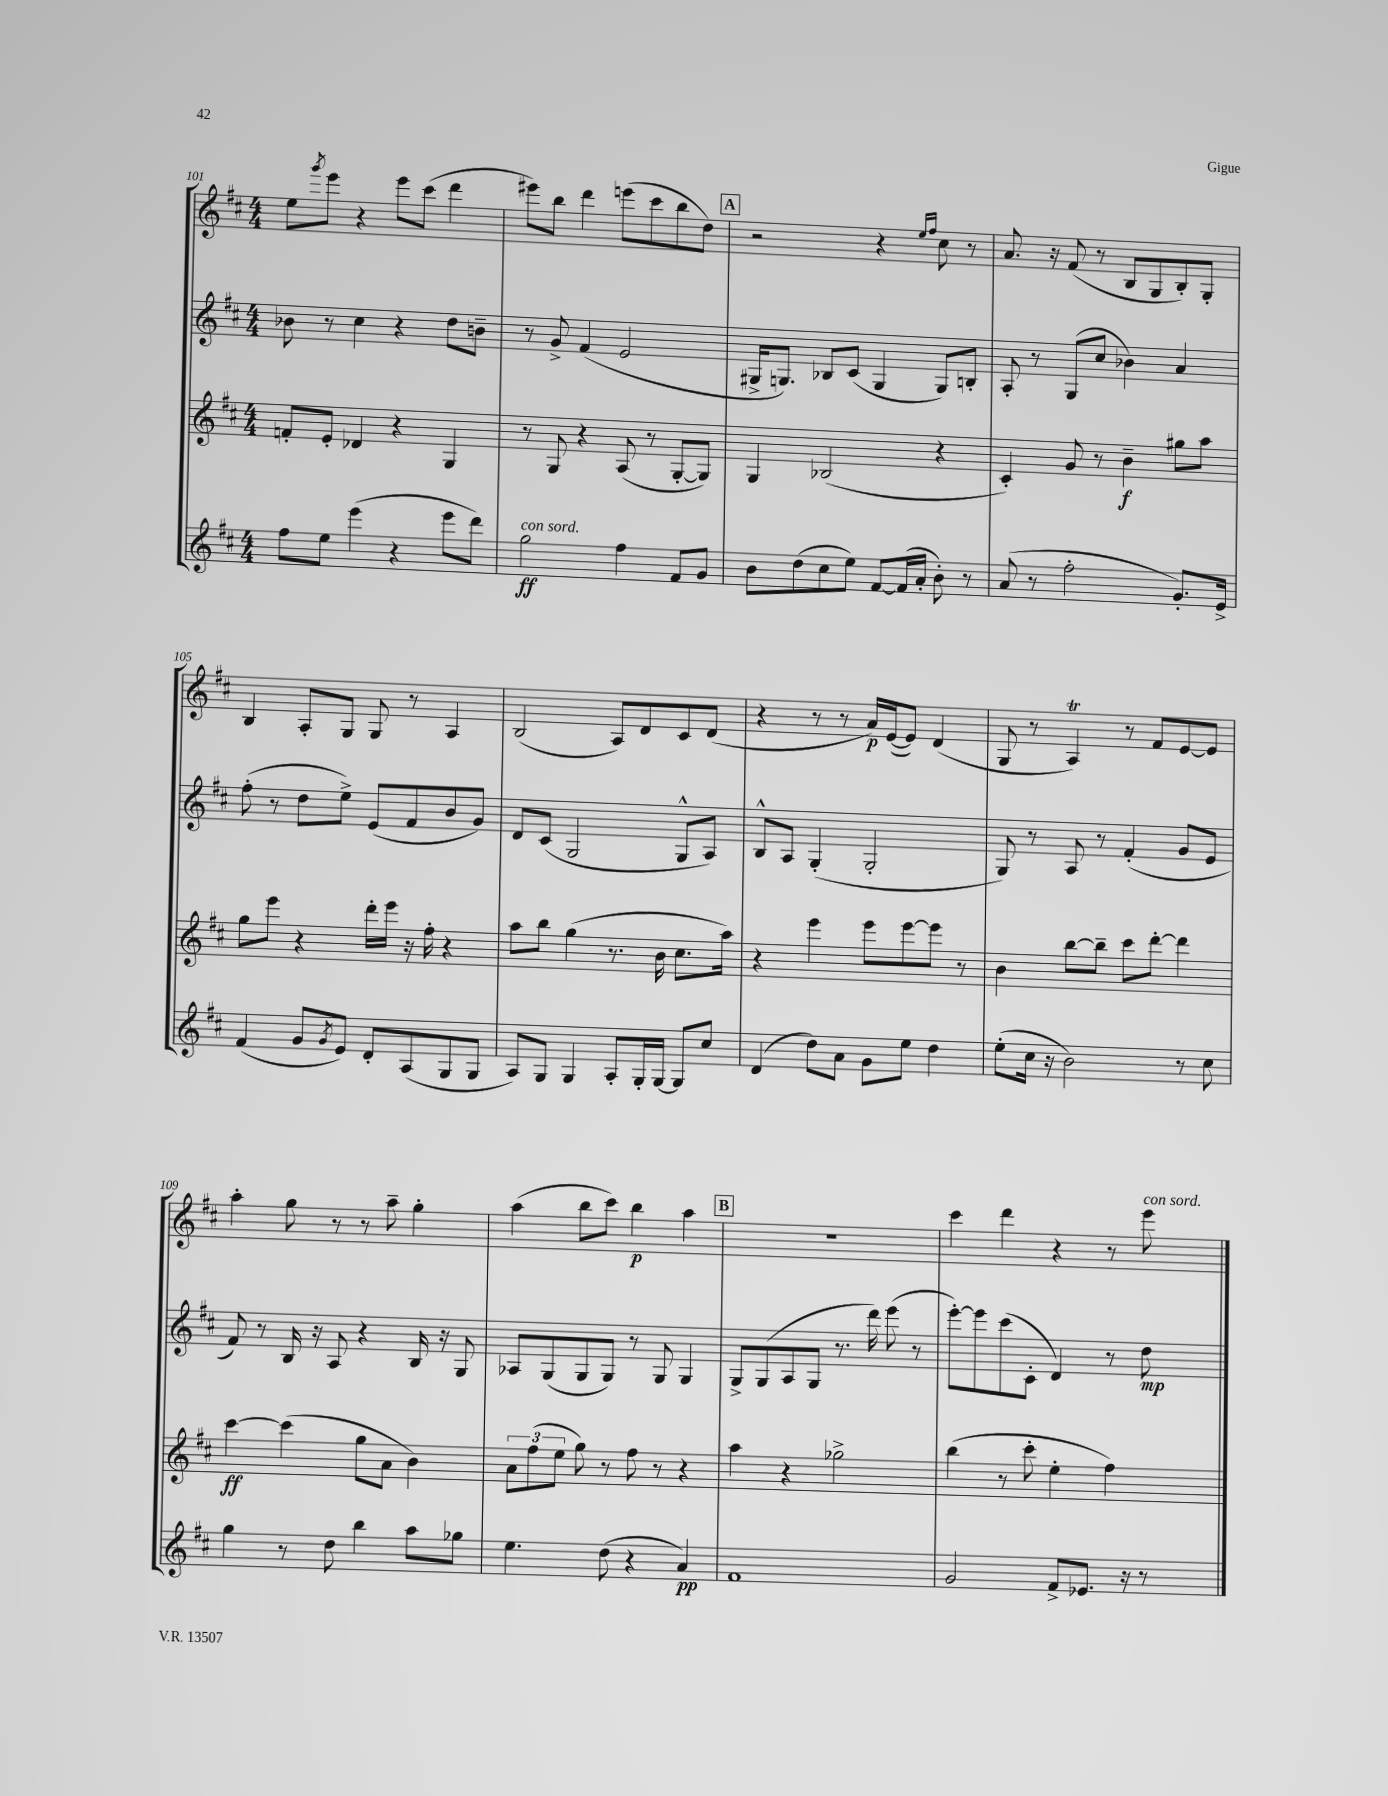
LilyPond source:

<<
\new StaffGroup <<
\new Staff = "s0" {
    \clef treble \key d \major \numericTimeSignature \time 4/4
    e''8 \acciaccatura { g'''8 } e'''8 r4 e'''8 cis'''8( d'''4 |
    eis'''8) b''8 d'''4 e'''8( cis'''8 b''8 d''8) |
    \mark \markup { \box "A" } r2 r4 \grace { e''16 fis''16 } cis''8 r8 |
    a'8. r16 fis'8( r8 b8 g8 b8-.) g8-. |
    b4 a8-. g8 g8 r8 a4 |
    b2( a8) d'8 cis'8 d'8( |
    r4 r8 r8 a'16\p) e'16~( e'8) d'4( |
    g8 r8 a4\trill) r8 fis'8 e'8~ e'8 |
    a''4-. g''8 r8 r8 a''8-- g''4-. |
    a''4( b''8 cis'''8) b''4\p a''4 |
    \mark \markup { \box "B" } r1 |
    cis'''4 d'''4 r4 r8 e'''8^\markup { \italic "con sord." } \bar "|." |
}
\new Staff = "s1" {
    \clef treble \key d \major \numericTimeSignature \time 4/4
    bes'8 r8 cis''4 r4 d''8 b'8-- |
    r8 g'8-> fis'4( e'2 |
    \mark \markup { \box "A" } gis16-> g8.) bes8 cis'8( g4 g8) b8-. |
    a8-. r8 g8( cis''8 bes'4) a'4 |
    fis''8-.( r8 d''8 e''8->) e'8( fis'8 b'8 g'8) |
    d'8 cis'8( g2 g8-^ a8) |
    b8-^ a8 g4-.( g2-. |
    g8) r8 a8 r8 fis'4-.( g'8 e'8 |
    fis'8) r8 b16 r16 a8 r4 b16 r16 g8 |
    aes8 g8( g8 g8) r8 g8 g4 |
    \mark \markup { \box "B" } g8-> g8( a8 g8 r8. d'''16) e'''8( r8 |
    e'''8~-.) e'''8 cis'''8( cis'8-. d'4) r8 d''8\mp \bar "|." |
}
\new Staff = "s2" {
    \clef treble \key d \major \numericTimeSignature \time 4/4
    f'8-. e'8-. des'4 r4 g4 |
    r8 g8 r4 a8( r8 g8~-. g8) |
    \mark \markup { \box "A" } g4 bes2( r4 |
    cis'4-.) g'8 r8 b'4--\f gis''8 a''8 |
    g''8 e'''8 r4 d'''16-. e'''16 r16 fis''16-. r4 |
    a''8 b''8 g''4( r8. b'16 cis''8. a''16) |
    r4 e'''4 e'''8 e'''8~ e'''8 r8 |
    b'4 b''8~ b''8-- cis'''8 d'''8~-. d'''4 |
    cis'''4~\ff cis'''4( g''8 a'8 b'4) |
    \tuplet 3/2 { a'8 fis''8( e''8 } g''8) r8 fis''8 r8 r4 |
    \mark \markup { \box "B" } a''4 r4 ges''2-> |
    b''4( r8 cis'''8-. e''4-. fis''4) \bar "|." |
}
\new Staff = "s3" {
    \clef treble \key d \major \numericTimeSignature \time 4/4
    fis''8 e''8 e'''4( r4 e'''8 d'''8) |
    g''2\ff^\markup { \italic "con sord." } fis''4 fis'8 g'8 |
    \mark \markup { \box "A" } b'8 d''8( cis''8 e''8) fis'8~ fis'16( a'16-. b'8-.) r8 |
    a'8( r8 fis''2-. g'8.-.) e'16-> |
    fis'4( g'8 \acciaccatura { g'8 } e'8) d'8-. a8( g8 g8 |
    a8) g8 g4 a8-. g16-. g16~ g8 cis''8 |
    d'4( d''8) a'8 g'8 e''8 d''4 |
    e''8-.( cis''16 r16 b'2) r8 cis''8 |
    g''4 r8 d''8 b''4 a''8 ges''8 |
    e''4. d''8( r4 a'4\pp) |
    \mark \markup { \box "B" } fis'1 |
    g'2 fis'8-> ees'8. r16 r8 \bar "|." |
}
>>
>>
\layout { \context { \Score currentBarNumber = #101 } }
